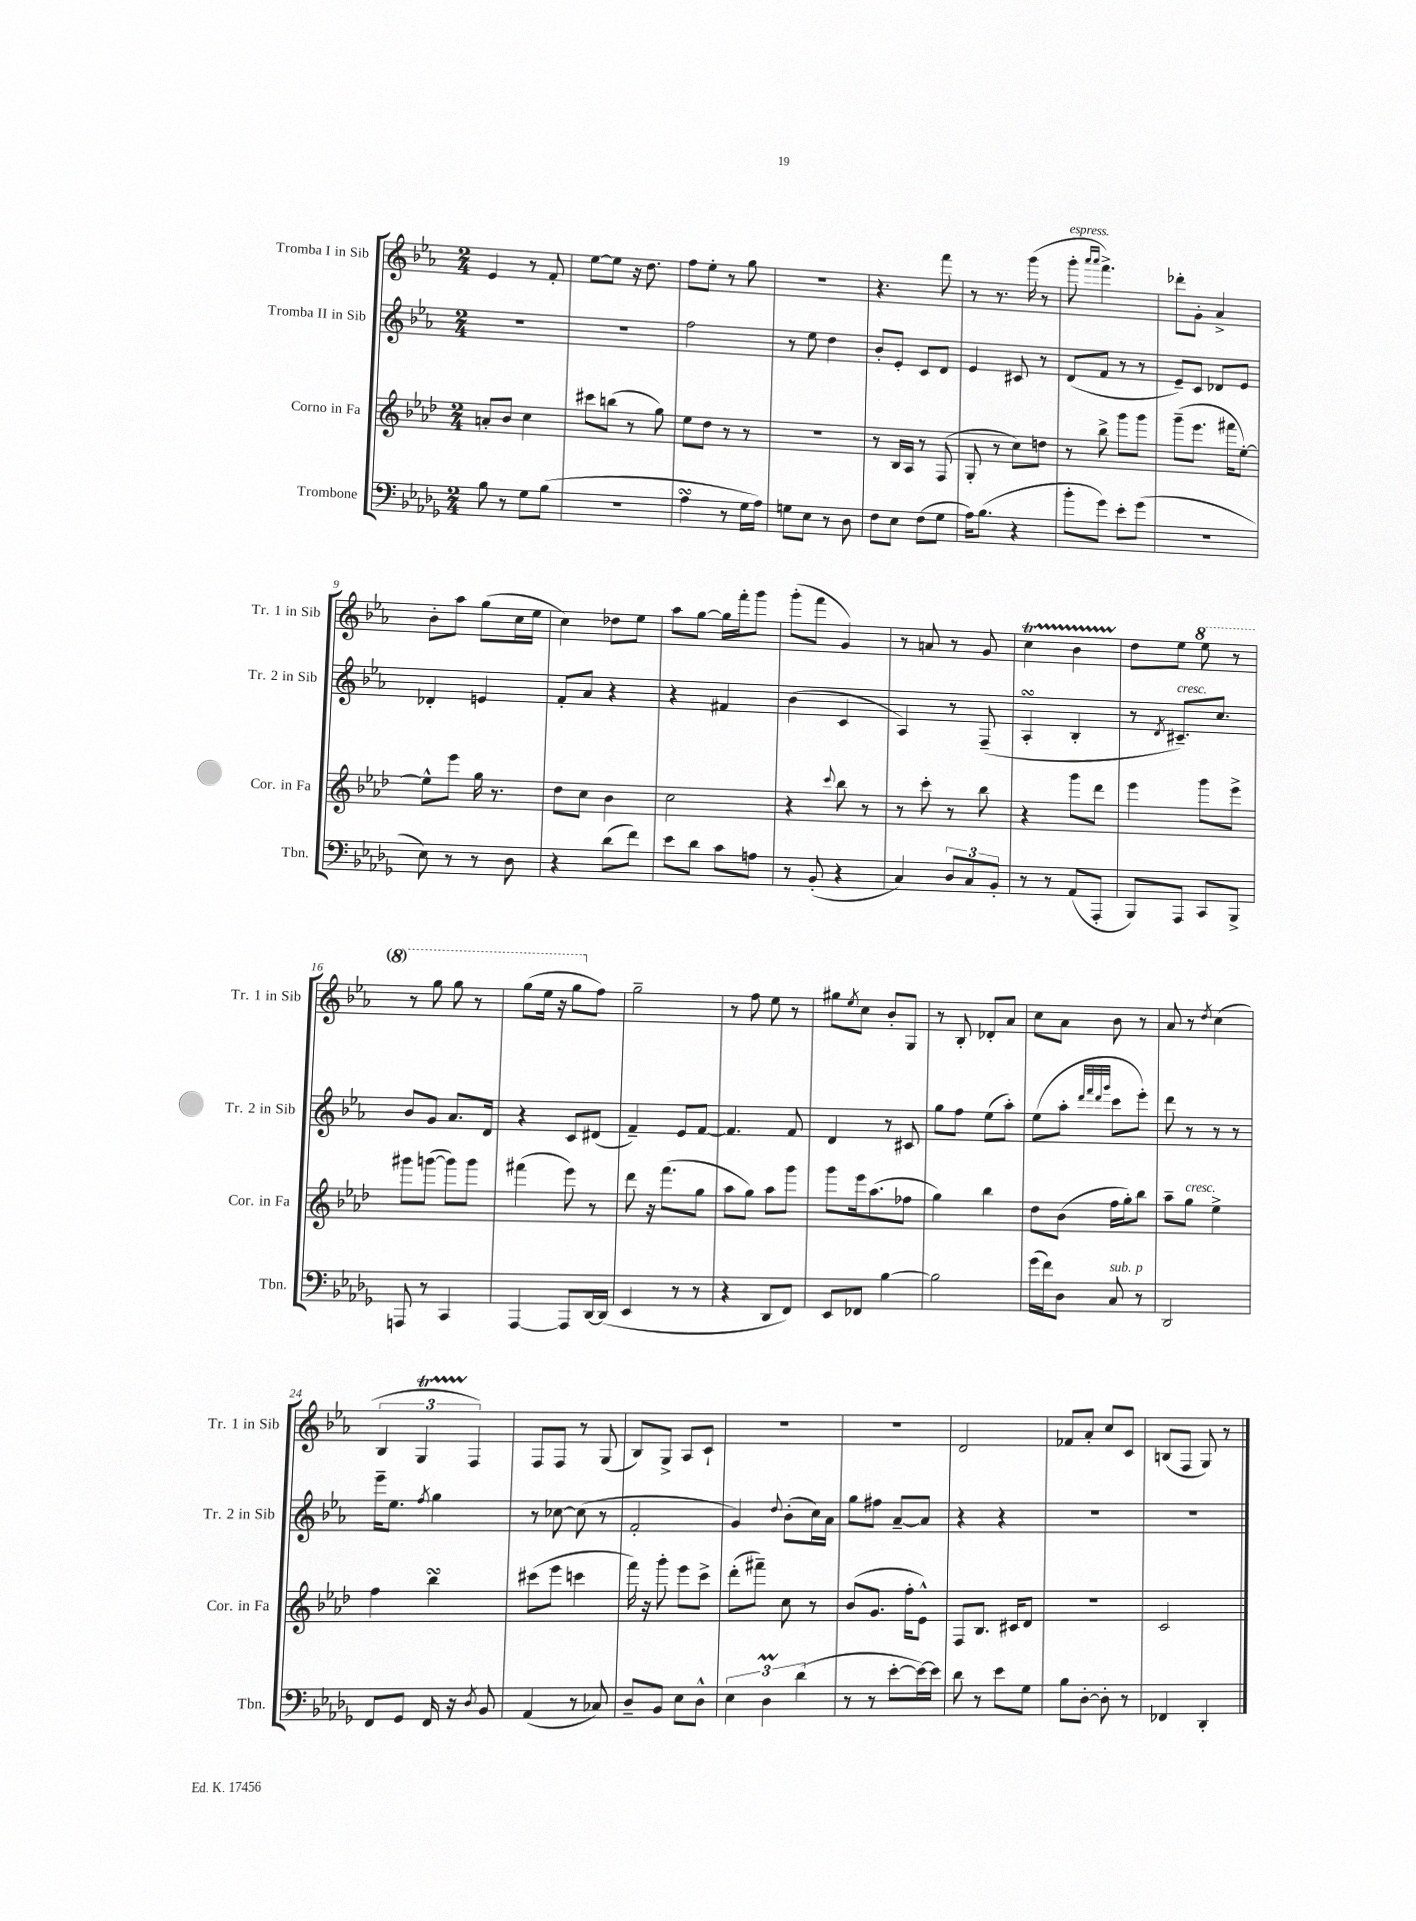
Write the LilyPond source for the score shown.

<<
\new StaffGroup <<
\new Staff = "s0" \with { instrumentName = "Tromba I in Sib" shortInstrumentName = "Tr. 1 in Sib" } {
    \clef treble \key ees \major \numericTimeSignature \time 2/4
    ees'4 r8 f'8-. |
    ees''8~ ees''8 r16 d''8. |
    f''8 ees''8-. r8 g''8 |
    R2 |
    r4. f'''8 |
    r8 r8. g'''16( r8 |
    g'''8-.^\markup { \italic "espress." } \grace { aes'''16 aes'''16 } f'''4.->) |
    des'''8-. g'8-. aes'4-> |
    bes'8-. aes''8 g''8( c''16 ees''16 |
    c''4) des''8 ees''8 |
    aes''8 g''8~ g''16 f'''16-. g'''8 |
    g'''8-.( f'''8 g'4) |
    r8 a'8 r8 g'8 |
    c''4\startTrillSpan bes'4 |
    d''8\stopTrillSpan ees''8 \ottava #1 ees'''8 r8 |
    r8 g'''8 g'''8 r8 |
    g'''8( ees'''16 r16 g'''8 \ottava #0 f''8) |
    g''2-- |
    r8 f''8 ees''8 r8 |
    gis''8 \acciaccatura { ees''8 } c''8 bes'8-. g8 |
    r8 bes8-. des'8-. aes'8 |
    c''8 aes'8 bes'8 r8 |
    aes'8 r8 \acciaccatura { d''8 } c''4( |
    \tuplet 3/2 { bes4 g4\startTrillSpan f4\stopTrillSpan) } |
    f8 f8 r8 g8( |
    bes8) g8-> aes8 c'8-! |
    r2 |
    R2 |
    d'2 |
    fes'8 aes'8-. c''8 c'8 |
    b8( f8 g8) r8 \bar "|." |
}
\new Staff = "s1" \with { instrumentName = "Tromba II in Sib" shortInstrumentName = "Tr. 2 in Sib" } {
    \clef treble \key ees \major \numericTimeSignature \time 2/4
    r2 |
    R2 |
    f''2 |
    r8 ees''8 d''4 |
    bes'8-. ees'8-. c'8 d'8 |
    ees'4 cis'8 r8 |
    d'8( f'8 r8 r8 |
    ees'8--) c'8 des'8 ees'8 |
    des'4-. e'4 |
    f'8-. aes'8 r4 |
    r4 fis'4 |
    bes'4( c'4 |
    aes4) r8 f8--( |
    aes4-.\turn bes4-. |
    r8 \acciaccatura { d'8 } cis'8.--^\markup { \italic "cresc." }) c''8. |
    bes'8 g'8 aes'8. d'16 |
    r4 c'8 dis'8( |
    f'4--) ees'8 f'8~ |
    f'4. f'8 |
    d'4 r8 cis'8 |
    g''8 f''8 ees''8( aes''8-.) |
    ees''8( aes''8-. \grace { d'''32 f'''32 d'''32 g'''32 } c'''8 ees'''8-.) |
    d'''8 r8 r8 r8 |
    ees'''16-- ees''8. \acciaccatura { f''8 } g''4 |
    r8 ces''8~ ces''8( r8 |
    f'2-. |
    g'4) \appoggiatura { d''8 } bes'8-.( c''16) aes'16 |
    g''8 fis''8 aes'8~-- aes'8 |
    r4 r4 |
    R2 |
    R2 \bar "|." |
}
\new Staff = "s2" \with { instrumentName = "Corno in Fa" shortInstrumentName = "Cor. in Fa" } {
    \clef treble \key aes \major \numericTimeSignature \time 2/4
    a'8-. bes'8 c''4 |
    cis'''8 b''8( r8 g''8) |
    ees''8 des''8 r8 r8 |
    R2 |
    r8 bes16 aes16 r8 f8( |
    g8-. r8 c''8) d''8 |
    r8 bes''8-> g'''8 g'''8 |
    g'''8--( ees'''8. fis'''16 ees''8~-.) |
    ees''8-^ ees'''8 g''16 r8. |
    des''8 c''8 bes'4 |
    c''2 |
    r4 \appoggiatura { c'''8 } bes''8 r8 |
    r8 c'''8-. r8 bes''8 |
    r4 g'''8 des'''8 |
    ees'''4 g'''8 ees'''8-> |
    gis'''8 g'''8~( g'''8) g'''8 |
    fis'''4( ees'''8) r8 |
    des'''8 r16 f'''8.( g''8 |
    aes''8 g''8) aes''8 g'''8 |
    g'''8 ees'''16 aes''8.( fes''8 |
    g''4) bes''4 |
    des''8 bes'8( f''16 g''16-.) bes''8 |
    aes''8-- g''8^\markup { \italic "cresc." } ees''4-> |
    f''4 bes''4\turn |
    cis'''8( ees'''8 c'''4 |
    f'''16) r16 g'''8-. ees'''8 c'''8-> |
    des'''8-.( fis'''8--) c''8 r8 |
    bes'8( g'8. f''16-. ees'8-^) |
    f8 bes8. cis'16 des'8 |
    R2 |
    c'2 \bar "|." |
}
\new Staff = "s3" \with { instrumentName = "Trombone" shortInstrumentName = "Tbn." } {
    \clef bass \key des \major \numericTimeSignature \time 2/4
    bes8 r8 ges8 bes8( |
    r2 |
    aes4\turn r8 ges16 aes16) |
    g8 ees8 r8 des8 |
    f8 ees8 f8( ges8 |
    aes16) bes8.( r4 |
    bes'8-. ges'8) ees'8-. ges'8( |
    r2 |
    ees8) r8 r8 des8 |
    r4 des'8( f'8) |
    ees'8 des'8 c'8 a8 |
    r8 bes,8-.( r4 |
    c4) \tuplet 3/2 { des8 c8 bes,8-. } |
    r8 r8 aes,8( aes,,8-. |
    bes,,8) aes,,8 c,8 bes,,8-> |
    a,,8 r8 c,4 |
    aes,,4~ aes,,8 des,16~ des,16( |
    ees,4 r8 r8 |
    r4 des,8 f,8) |
    ees,8 fes,8 bes4~ |
    bes2 |
    ges'16( f'16) des8 c8^\markup { \italic "sub. p" } r8 |
    des,2 |
    f,8 ges,8 f,16 r16 \acciaccatura { des8 } bes,8 |
    aes,4( r8 ces8) |
    des8-- bes,8 ees8 des8-^ |
    \tuplet 3/2 { ees4 des4\prall des'4( } |
    r8 r8 ees'8~-. ees'16~) ees'16 |
    des'8 r8 ees'8 ges8 |
    bes8 des8~-. des8-. r8 |
    fes,4 des,4-. \bar "|." |
}
>>
>>
